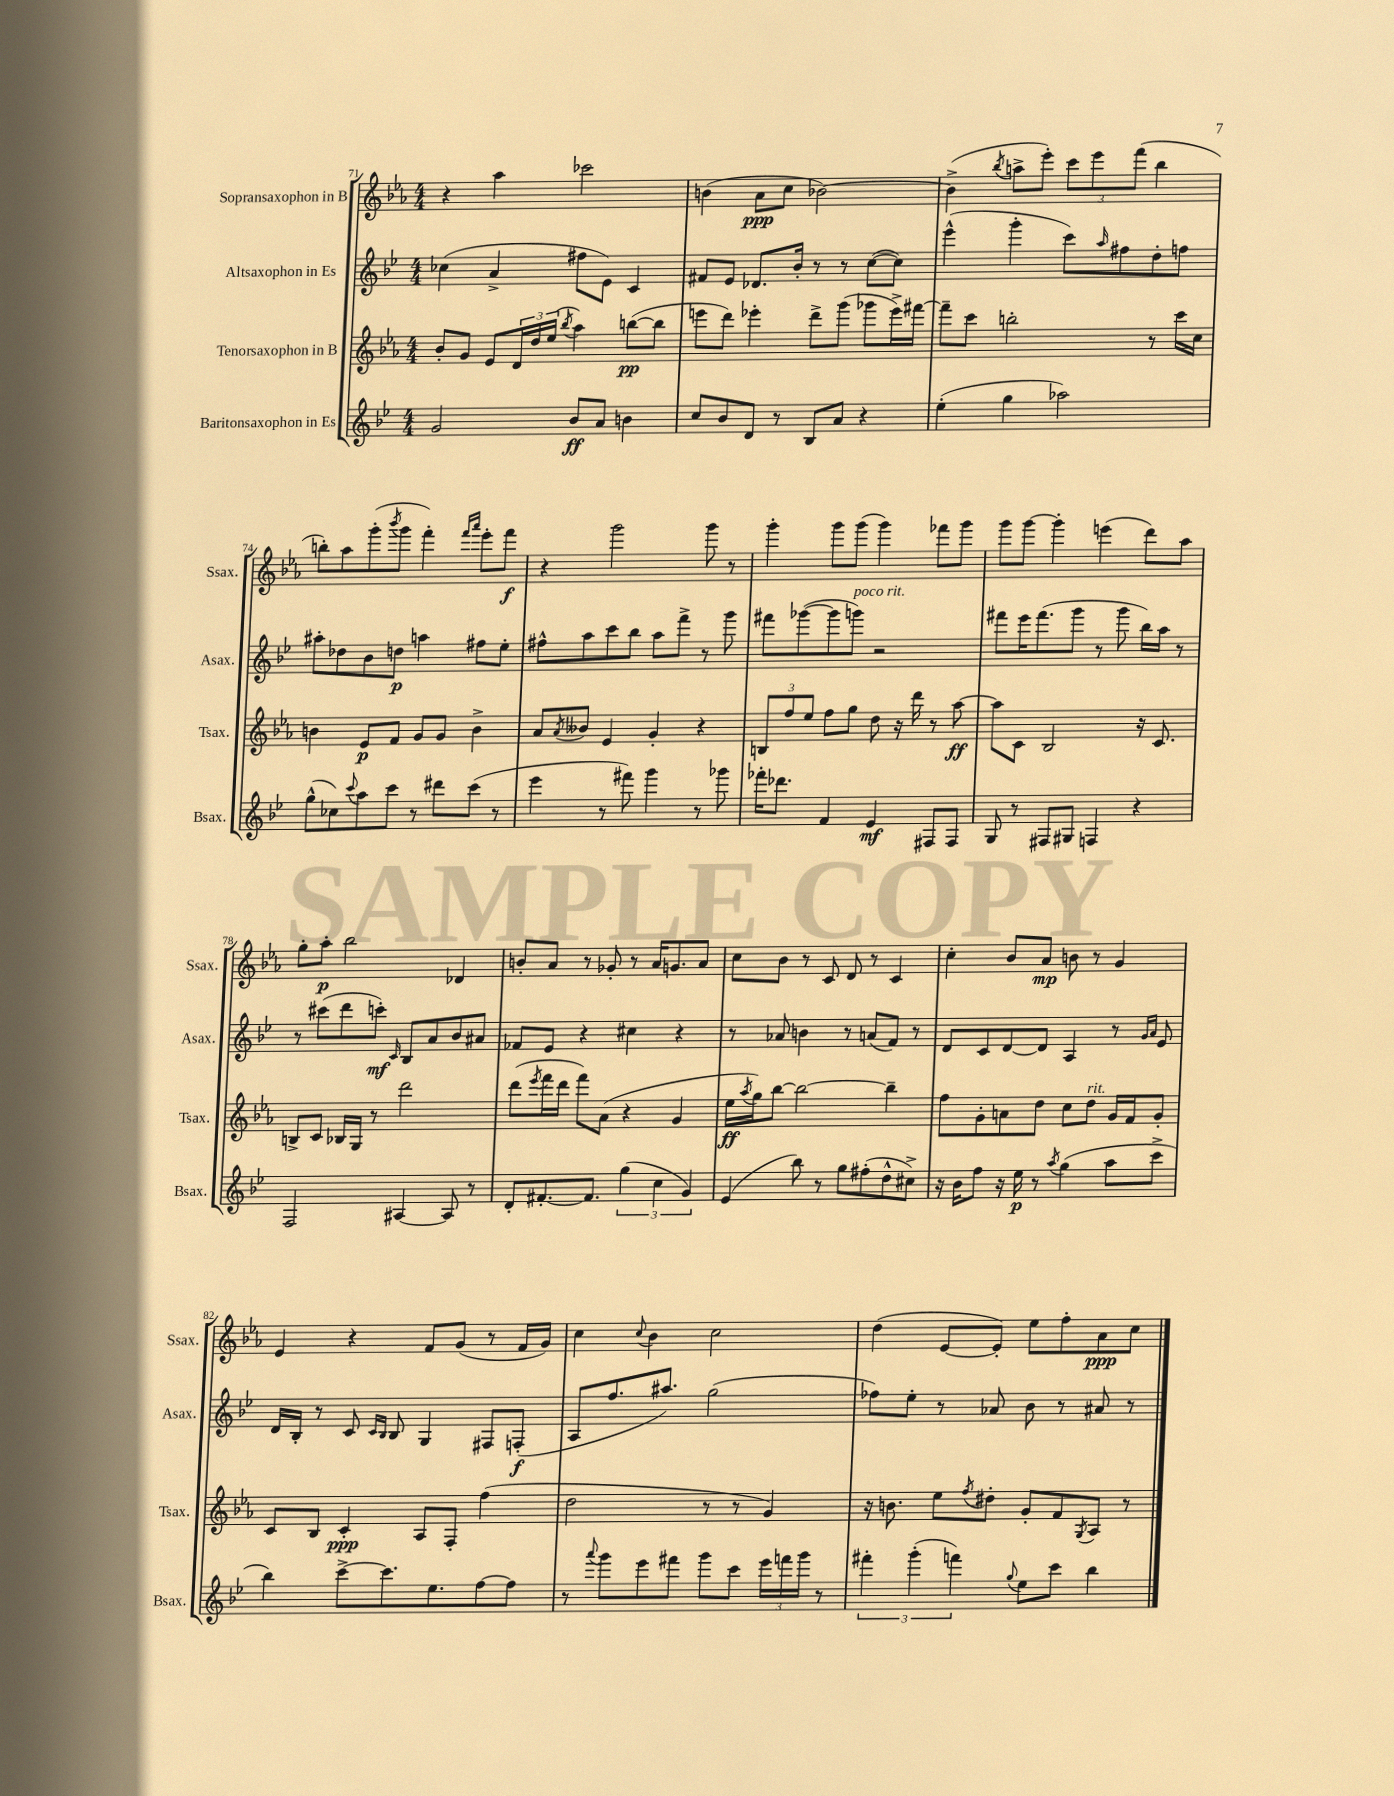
<<
\new StaffGroup <<
\new Staff = "s0" \with { instrumentName = "Sopransaxophon in B" shortInstrumentName = "Ssax." } {
    \clef treble \key ees \major \numericTimeSignature \time 4/4
    r4 aes''4 ces'''2 |
    b'4( aes'8\ppp c''8 bes'2~) |
    bes'4->( \acciaccatura { bes''8 } a''8-> ees'''8-.) \tuplet 3/2 { c'''8 ees'''8 f'''8( } bes''4 |
    b''8-.) aes''8 g'''8-.( \acciaccatura { bes'''8 } g'''8 f'''4-.) \grace { f'''16 aes'''16 } ees'''8-. f'''8\f |
    r4 g'''2 g'''8 r8 |
    g'''4-. g'''8 g'''8( g'''4) fes'''8 g'''8 |
    g'''8 g'''8~ g'''4-. e'''4( d'''8) aes''8 |
    g''8-. aes''8-.\p bes''2 des'4 |
    b'8-. aes'8 r8 ges'8-. r8 aes'16 g'8. aes'8 |
    c''8 bes'8 r8 c'8 d'8 r8 c'4 |
    c''4-. bes'8 aes'8\mp b'8 r8 g'4 |
    ees'4 r4 f'8 g'8( r8 f'16 g'16) |
    c''4 \appoggiatura { c''8 } bes'4 c''2 |
    d''4( ees'8~ ees'8-.) ees''8 f''8-. aes'8\ppp c''8 \bar "|." |
}
\new Staff = "s1" \with { instrumentName = "Altsaxophon in Es" shortInstrumentName = "Asax." } {
    \clef treble \key bes \major \numericTimeSignature \time 4/4
    ces''4( a'4-> fis''8 ees'8) c'4 |
    fis'8 ees'8 des'8. bes'16-. r8 r8 c''8~( c''8) |
    ees'''4-^( g'''4-. c'''8) \grace { a''16 } fis''8 d''8-. f''8 |
    ais''8-. des''8 bes'8 d''8\p a''4 fis''8 ees''8-. |
    fis''8-^ a''8 c'''8 bes''8 a''8 f'''8-> r8 g'''8 |
    fis'''8 ges'''8~( ges'''8 g'''8^\markup { \italic "poco rit." }) r2 |
    fis'''8 ees'''16 fis'''8.( g'''8 r8 g'''8 bes''16) a''16 r8 |
    r8 cis'''8( d'''8 c'''8-.\mf) \grace { c'16 } bes8 a'8 bes'8 ais'8 |
    fes'8 ees'8 r4 cis''4 r4 |
    r8 aes'8 b'4 r8 a'8( f'8) r8 |
    d'8 c'8 d'8~ d'8 a4 r8 \grace { g'16 a'16 } ees'8 |
    d'16 bes16-. r8 c'8 \grace { c'16 bes16 } bes8 g4 fis8 f8-.\f( |
    a8 f''8. ais''8.) g''2( |
    fes''8) ees''8-. r8 aes'8 bes'8 r8 ais'8 r8 \bar "|." |
}
\new Staff = "s2" \with { instrumentName = "Tenorsaxophon in B" shortInstrumentName = "Tsax." } {
    \clef treble \key ees \major \numericTimeSignature \time 4/4
    bes'8-. g'8 ees'8 \tuplet 3/2 { d'16 d''16 ees''16( } \acciaccatura { bes''8 } aes''4) b''8~\pp( b''8 |
    e'''8 d'''8) ees'''4-. d'''8-> g'''8( ges'''8 ees'''16->) fis'''16~ |
    fis'''8-- c'''8 b''2-. r8 c'''16 c''16 |
    b'4 ees'8\p f'8 g'8 g'8 b'4-> |
    aes'8 \acciaccatura { aes'8 } beses'8 ees'4 g'4-. r4 |
    \tuplet 3/2 { b8 f''8 ees''8 } f''8 g''8 d''8 r16 d'''16 r8 aes''8~\ff |
    aes''8 c'8 bes2 r16 c'8. |
    b8-> c'8 bes16 g16 r8 d'''2 |
    d'''8( \acciaccatura { ees'''8 } f'''16 d'''16 f'''8) aes'8( r4 g'4 |
    ees''16\ff \acciaccatura { aes''8 } g''16) bes''8~ bes''2~ bes''4-- |
    f''8 g'8-. a'8 d''8 c''8 d''8^\markup { \italic "rit." } g'16 f'16 g'8-. |
    c'8 bes8 c'4-.\ppp aes8 f8-. f''4( |
    d''2 r8 r8 g'4) |
    r16 b'8. ees''8 \acciaccatura { f''8 } dis''8-. g'8-. f'8 \acciaccatura { g8 } aes8 r8 \bar "|." |
}
\new Staff = "s3" \with { instrumentName = "Baritonsaxophon in Es" shortInstrumentName = "Bsax." } {
    \clef treble \key bes \major \numericTimeSignature \time 4/4
    g'2 bes'8\ff a'8 b'4 |
    c''8 bes'8 d'8 r8 bes8 a'8 r4 |
    ees''4-.( g''4 aes''2) |
    g''8-^( ces''8) \appoggiatura { c'''8 } a''8 c'''8 r8 dis'''8 c'''8( r8 |
    ees'''4 r8 fis'''8) g'''4 r8 ges'''8 |
    fes'''16-. des'''8. f'4 ees'4\mf fis8 fis8 |
    g8 r8 fis8 gis8 f4 r4 |
    f2 ais4~ ais8 r8 |
    d'8-. fis'8.~-. fis'8. \tuplet 3/2 { g''4( c''4 g'4) } |
    ees'4( bes''8) r8 g''8 fis''8-.( d''8-^ cis''8->) |
    r16 bes'16 f''8 r16 ees''16\p r8 \acciaccatura { a''8 } g''4( a''8 c'''8-> |
    bes''4) c'''8~-> c'''8. ees''8. f''8~ f''8 |
    r8 \appoggiatura { a'''8 } g'''8 ees'''8 fis'''8 g'''8 c'''8 \tuplet 3/2 { ees'''16 f'''16 g'''16 } r8 |
    \tuplet 3/2 { fis'''4-. g'''4-.( f'''4) } \appoggiatura { g''8 } ees''8 c'''8 bes''4 \bar "|." |
}
>>
>>
\layout { \context { \Score currentBarNumber = #71 } }
